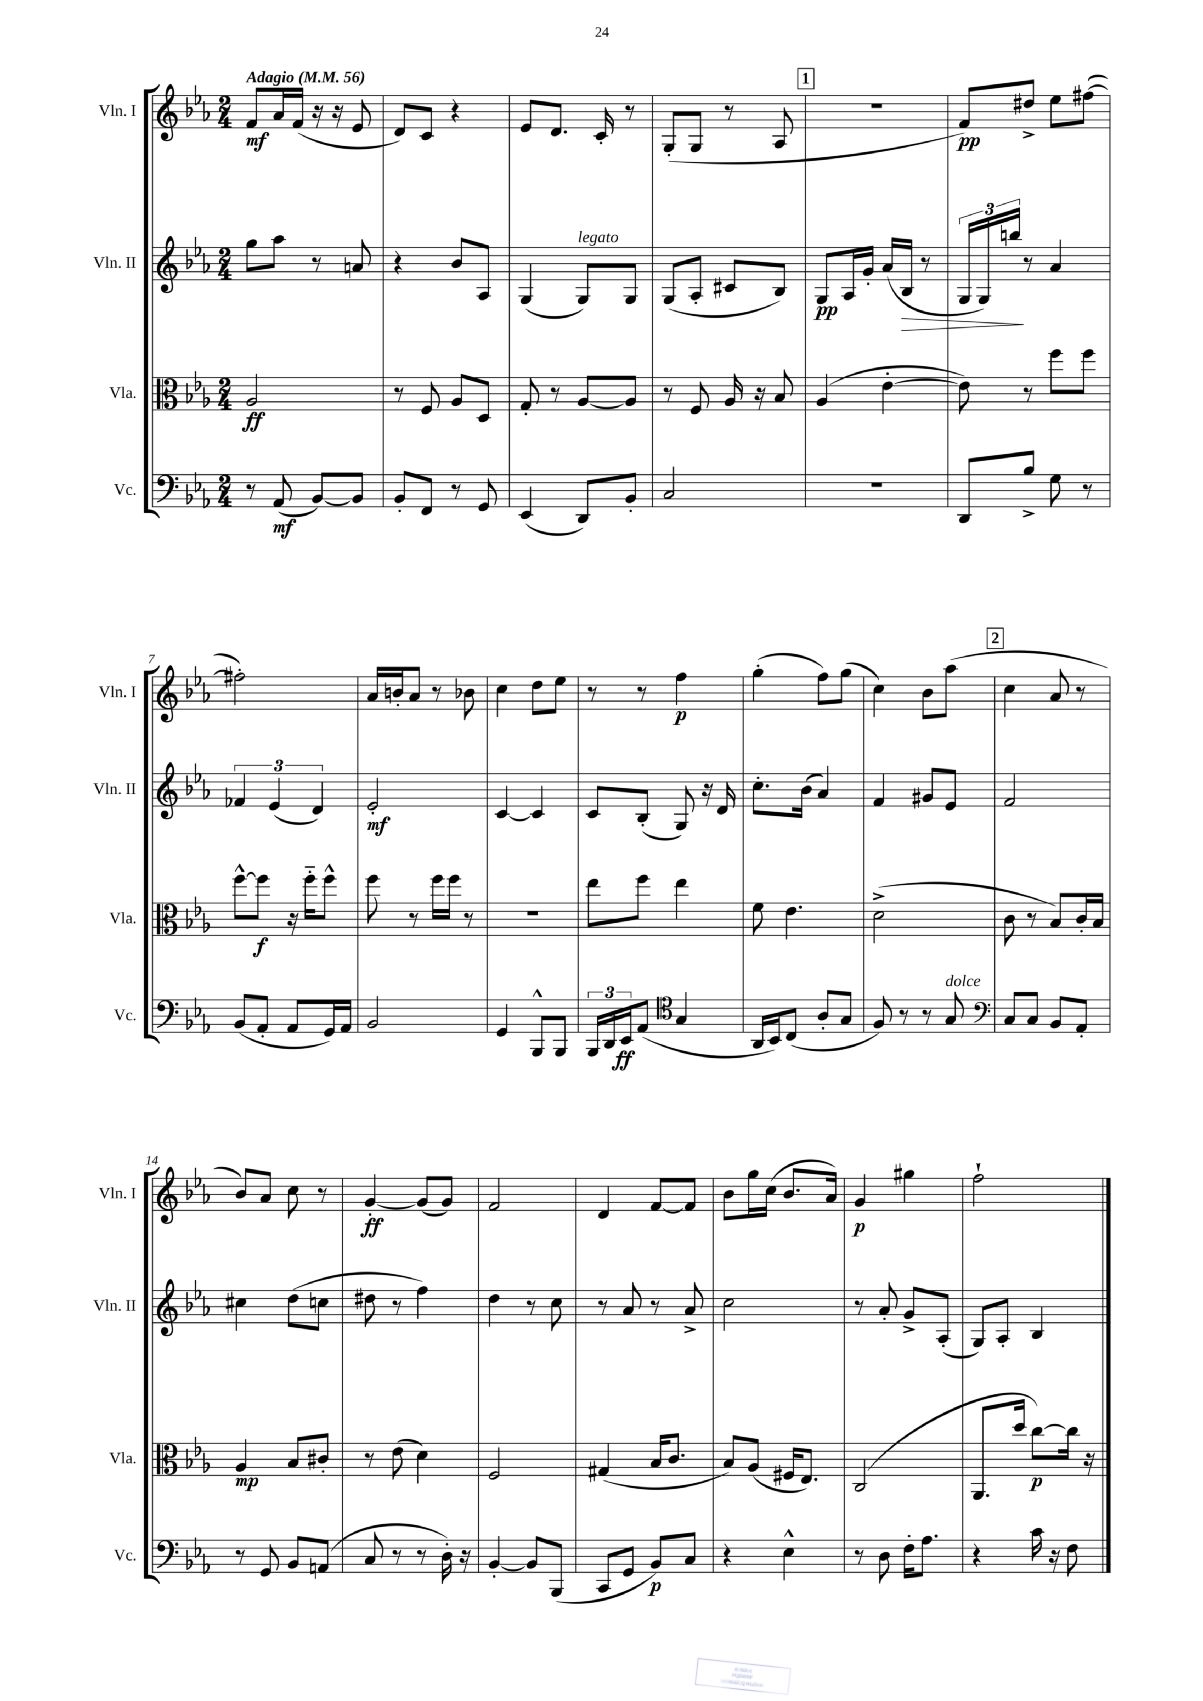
<<
\new StaffGroup <<
\new Staff = "s0" \with { instrumentName = "Vln. I" shortInstrumentName = "Vln. I" } {
    \clef treble \key ees \major \numericTimeSignature \time 2/4 \tempo "Adagio" 4 = 56
    f'8\mf aes'16 f'16( r16 r16 ees'8 |
    d'8) c'8 r4 |
    ees'8 d'8. c'16-. r8 |
    g8-.( g8 r8 aes8 |
    \mark \markup { \box "1" } r2 |
    f'8\pp) dis''8-> ees''8 fis''8~( |
    fis''2-.) |
    aes'16 b'16-. aes'8 r8 bes'8 |
    c''4 d''8 ees''8 |
    r8 r8 f''4\p |
    g''4-.( f''8) g''8( |
    c''4) bes'8 aes''8( |
    \mark \markup { \box "2" } c''4 aes'8 r8 |
    bes'8) aes'8 c''8 r8 |
    g'4~-.\ff g'8( g'8) |
    f'2 |
    d'4 f'8~ f'8 |
    bes'8 g''16 c''16( bes'8. aes'16) |
    g'4\p gis''4 |
    f''2-! \bar "|." |
}
\new Staff = "s1" \with { instrumentName = "Vln. II" shortInstrumentName = "Vln. II" } {
    \clef treble \key ees \major \numericTimeSignature \time 2/4
    g''8 aes''8 r8 a'8 |
    r4 bes'8 aes8 |
    g4( g8^\markup { \italic "legato" }) g8 |
    g8( aes8-. cis'8 bes8) |
    \mark \markup { \box "1" } g8\pp aes16 g'16-. aes'16( bes16\> r8 |
    \tuplet 3/2 { g16 g16) b''16\! } r8 aes'4 |
    \tuplet 3/2 { fes'4 ees'4( d'4) } |
    ees'2-.\mf |
    c'4~ c'4 |
    c'8 bes8-.( g8) r16 d'16 |
    c''8.-. bes'16( aes'4) |
    f'4 gis'8 ees'8 |
    \mark \markup { \box "2" } f'2 |
    cis''4 d''8( c''8 |
    dis''8 r8 f''4) |
    d''4 r8 c''8 |
    r8 aes'8 r8 aes'8-> |
    c''2 |
    r8 aes'8-. g'8-> aes8-.( |
    g8) aes8-. bes4 \bar "|." |
}
\new Staff = "s2" \with { instrumentName = "Vla." shortInstrumentName = "Vla." } {
    \clef alto \key ees \major \numericTimeSignature \time 2/4
    aes2\ff |
    r8 f8 aes8 d8 |
    g8-. r8 aes8~ aes8 |
    r8 f8 aes16 r16 bes8 |
    \mark \markup { \box "1" } aes4( ees'4~-. |
    ees'8) r8 f''8 f''8 |
    f''8~-^ f''8\f r16 f''16-_ f''8-^ |
    f''8 r8 f''16 f''16 r8 |
    R2 |
    ees''8 f''8 ees''4 |
    f'8 ees'4. |
    d'2->( |
    \mark \markup { \box "2" } c'8 r8 bes8) c'16-. bes16 |
    aes4\mp bes8 cis'8-. |
    r8 ees'8( d'4) |
    f2 |
    gis4( bes16 c'8. |
    bes8) aes8( fis16 ees8.) |
    c2( |
    aes,8. d''16 c''8~\p) c''16 r16 \bar "|." |
}
\new Staff = "s3" \with { instrumentName = "Vc." shortInstrumentName = "Vc." } {
    \clef bass \key ees \major \numericTimeSignature \time 2/4
    r8 aes,8\mf( bes,8~) bes,8 |
    bes,8-. f,8 r8 g,8 |
    ees,4( d,8) bes,8-. |
    c2 |
    \mark \markup { \box "1" } R2 |
    d,8 bes8-> g8 r8 |
    bes,8( aes,8-. aes,8 g,16) aes,16 |
    bes,2 |
    g,4 bes,,8-^ bes,,8 |
    \tuplet 3/2 { bes,,16 d,16 ees,16\ff } aes,8( \clef tenor g4 |
    aes,16 bes,16) c8( aes8-. g8 |
    f8) r8 r8 g8^\markup { \italic "dolce" } |
    \mark \markup { \box "2" } \clef bass c8 c8 bes,8 aes,8-. |
    r8 g,8 bes,8 a,8( |
    c8 r8 r8 d16-.) r16 |
    bes,4~-. bes,8 bes,,8( |
    c,8 g,8 bes,8\p) c8 |
    r4 ees4-^ |
    r8 d8 f16-. aes8. |
    r4 c'16 r16 f8 \bar "|." |
}
>>
>>
